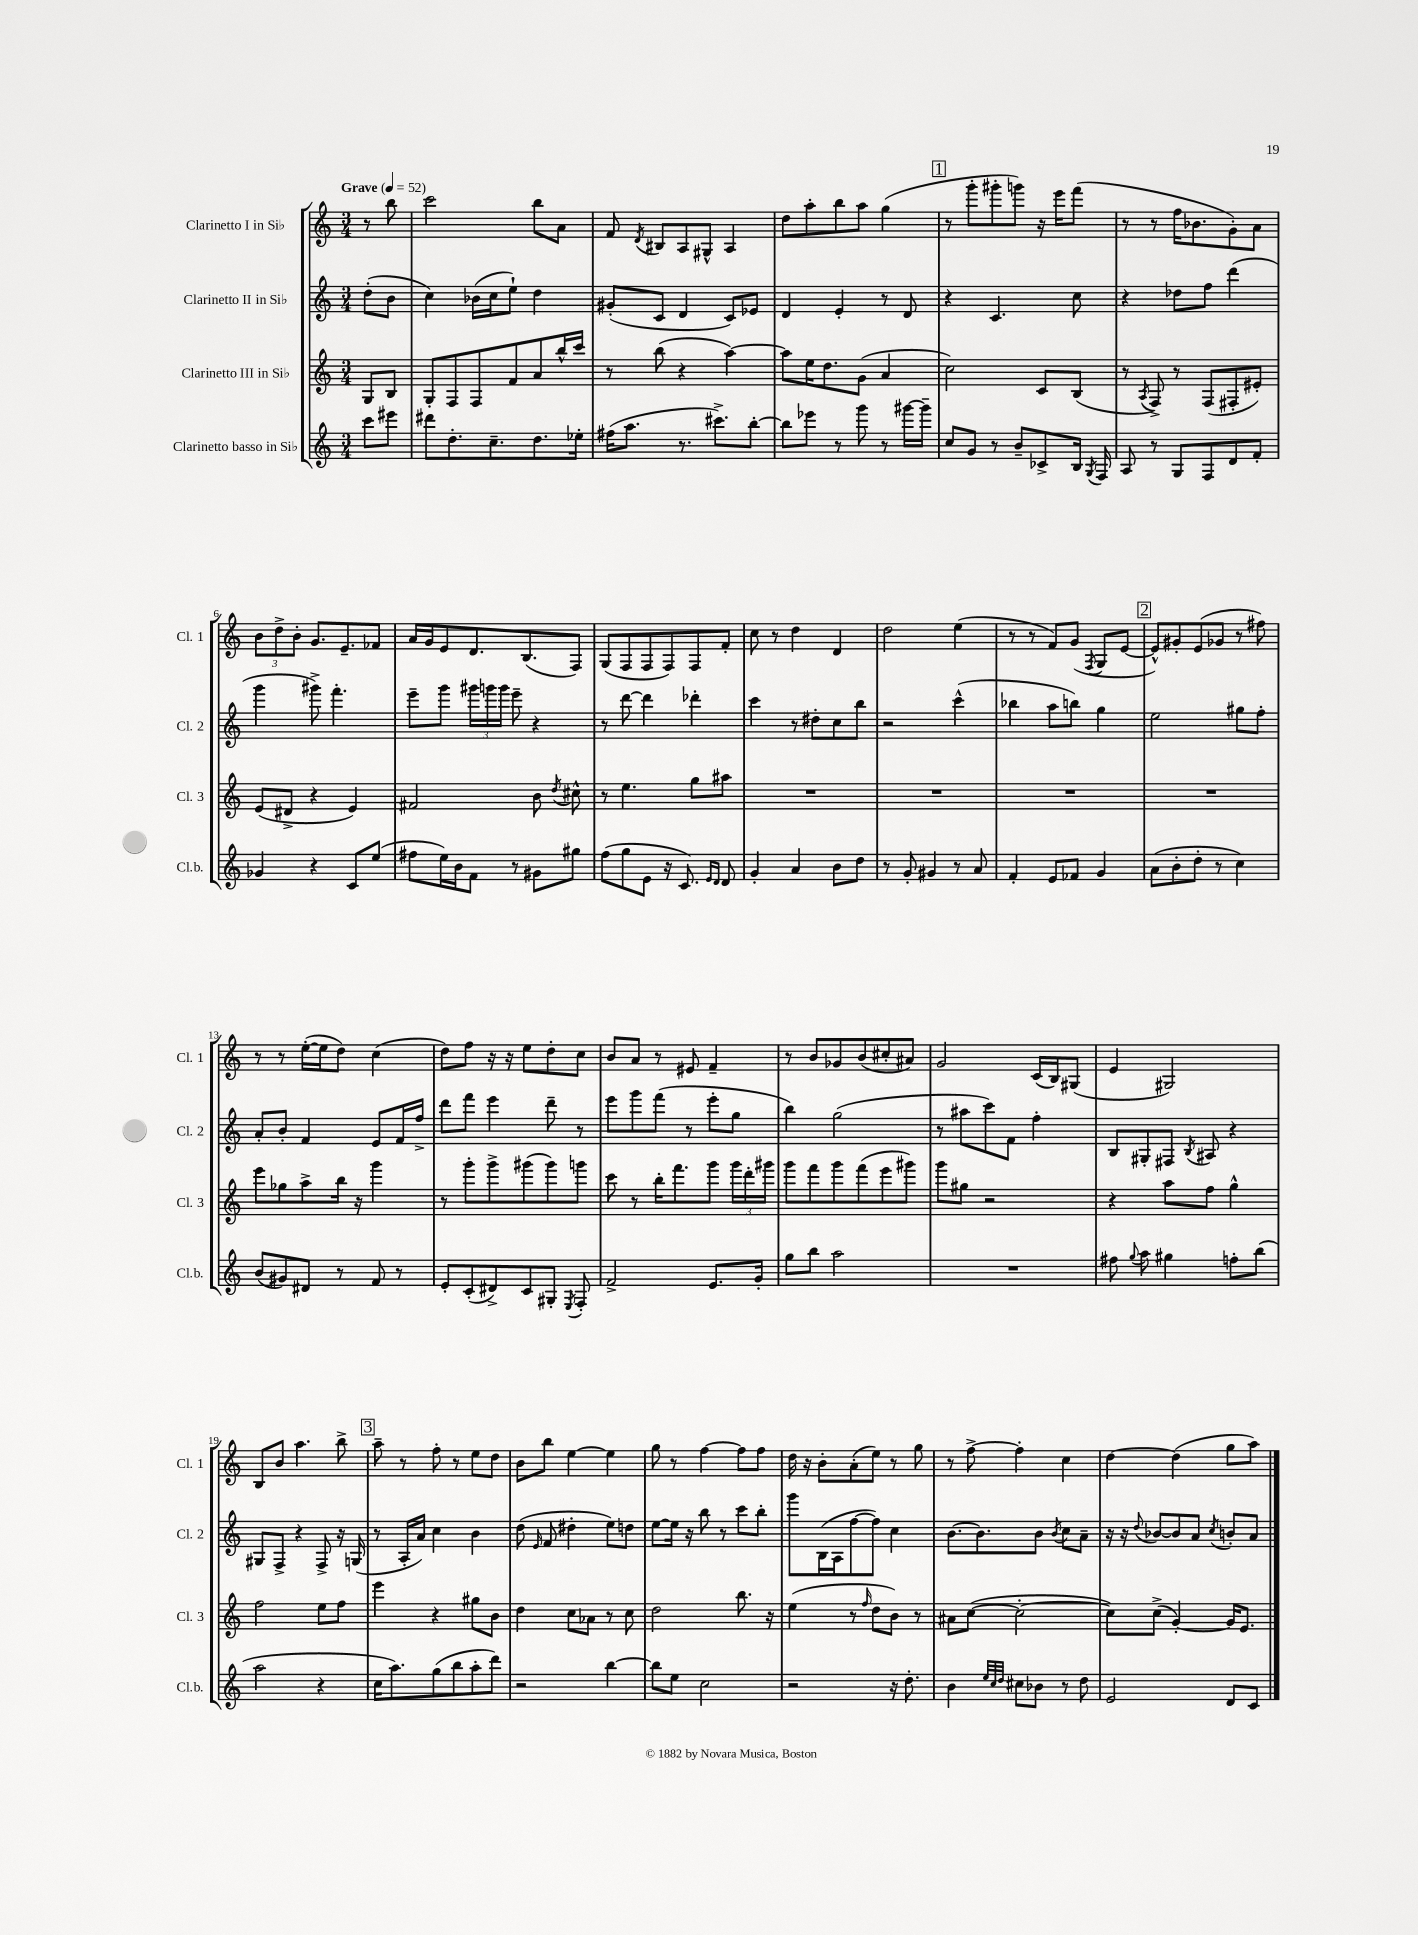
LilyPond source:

<<
\new StaffGroup <<
\new Staff = "s0" \with { instrumentName = "Clarinetto I in Sib" shortInstrumentName = "Cl. 1" } {
    \clef treble \key c \major \numericTimeSignature \time 3/4 \partial 4 \tempo "Grave" 4 = 52
    \autoBeamOff r8 b''8 |
    c'''2 b''8[ a'8] |
    f'8 \acciaccatura { d'8 } bis8[ a8 gis8]-^ a4 |
    d''8[ a''8-. b''8 a''8] g''4( |
    \mark \markup { \box "1" } r8 g'''8[-. gis'''8-. g'''8]) r16 e'''16[ f'''8]( |
    r8 r8 f''16[ bes'8. g'8-.) a'8] |
    \tuplet 3/2 { b'8[ d''8-> b'8]-. } g'8.[ e'8.-- fes'8] |
    a'16[ g'16 e'8 d'8. b8.( f8]) |
    g8[( f8 f8 f8) f8 f'8]-. |
    c''8 r8 d''4 d'4 |
    d''2 e''4( |
    r8 r8 f'8[) g'8]( \acciaccatura { f8 } g8[ e'8]~ |
    \mark \markup { \box "2" } e'8[-^) gis'8-. e'8( ges'8] r8 fis''8) |
    r8 r8 e''16[~-.( e''16 d''8]) c''4( |
    d''8[) f''8] r16 r16 e''8[ d''8-. c''8] |
    b'8[ a'8] r8 eis'8 f'4-- |
    r8 b'8[ ges'8 b'8( cis''8-. ais'8]) |
    g'2 c'16[( b16) gis8]( |
    e'4 gis2) |
    b8[ b'8] a''4. b''8-> |
    \mark \markup { \box "3" } a''8-- r8 f''8-. r8 e''8[ d''8] |
    b'8[ b''8] e''4~ e''4 |
    g''8 r8 f''4~ f''8[ f''8] |
    d''16 r16 b'8[-. a'8-.( e''8]) r8 g''8 |
    r8 f''8~-> f''4-. c''4 |
    d''4~ d''4( g''8[ a''8]) \bar "|." |
}
\new Staff = "s1" \with { instrumentName = "Clarinetto II in Sib" shortInstrumentName = "Cl. 2" } {
    \clef treble \key c \major \numericTimeSignature \time 3/4 \partial 4
    \autoBeamOff d''8[-.( b'8] |
    c''4) bes'16[( c''16 e''8]-!) d''4 |
    gis'8[-.( c'8] d'4 c'8[) ees'8] |
    d'4 e'4-. r8 d'8 |
    \mark \markup { \box "1" } r4 c'4. c''8 |
    r4 des''8[ f''8] d'''4( |
    g'''4 gis'''8->) f'''4.-. |
    e'''8[-- g'''8] \tuplet 3/2 { gis'''16[ g'''16 g'''16] } e'''8-- r4 |
    r8 d'''8~ d'''4 des'''4-. |
    c'''4 r8 dis''8[-. c''8 b''8] |
    r2 c'''4-^( |
    bes''4 a''8[ b''8]) g''4 |
    \mark \markup { \box "2" } e''2 gis''8[ f''8]-. |
    a'8[-. b'8]-. f'4 e'8[ f'16 f''16]-> |
    d'''8[ f'''8] e'''4 d'''8-- r8 |
    e'''8[ g'''8 f'''8]( r8 e'''8[-. g''8] |
    b''4) g''2( |
    r8 ais''8[ c'''8) f'8] f''4-. |
    b8[ gis8-. fis8] \acciaccatura { b8 } ais8 r4 |
    gis8[ f8]-> r4 f8-> r16 g16( |
    \mark \markup { \box "3" } r8 a16[-. a'16]) c''4 b'4 |
    d''8( \grace { e'16 } f'8 dis''4-. e''8[) d''8] |
    e''8[~ e''16] r16 b''8 r8 c'''8[ b''8]-. |
    g'''8[ b16( a16 f''8~ f''8]) c''4 |
    b'8.[~ b'8. b'8] \acciaccatura { b'8 } c''8[ a'8]-- |
    r16 r16 \appoggiatura { d''8 } bes'8[~ bes'8 a'8] \acciaccatura { c''8 } b'8[-. a'8] \bar "|." |
}
\new Staff = "s2" \with { instrumentName = "Clarinetto III in Sib" shortInstrumentName = "Cl. 3" } {
    \clef treble \key c \major \numericTimeSignature \time 3/4 \partial 4
    \autoBeamOff g8[ b8] |
    g8[-. f8 f8 f'8 a'8 b''16-^ c'''16] |
    r8 b''8( r4 a''4~) |
    a''8[ e''16 d''8. g'8]( a'4 |
    \mark \markup { \box "1" } c''2) c'8[ b8]( |
    r8 \acciaccatura { a8 } f8->) r8 f8[( fis8-. eis'8]-.) |
    e'8[( dis'8]-> r4 e'4) |
    fis'2 b'8 \acciaccatura { d''8 } cis''8-^ |
    r8 e''4. g''8[ ais''8] |
    R2. |
    R2. |
    R2. |
    \mark \markup { \box "2" } R2. |
    e'''8[ ges''8 a''8-> b''16] r16 g'''4 |
    r8 g'''8[-. g'''8-> gis'''8( gis'''8) g'''8] |
    c'''8 r8 b''16[-. f'''8. g'''8] \tuplet 3/2 { g'''16[ d'''16-. gis'''16] } |
    g'''8[ f'''8 g'''8 f'''8( e'''8 gis'''8]) |
    g'''8[ gis''8] r2 |
    r4 a''8[ f''8] g''4-^ |
    f''2 e''8[ f''8] |
    \mark \markup { \box "3" } e'''4 r4 gis''8[ b'8] |
    d''4 c''8[ aes'8] r8 c''8 |
    d''2 b''8. r16 |
    e''4( r8 \grace { f''16 } d''8[ b'8]) r8 |
    ais'8[ c''8]~( c''2~-. |
    c''8[) c''8]->( g'4~-.) g'16[ e'8.] \bar "|." |
}
\new Staff = "s3" \with { instrumentName = "Clarinetto basso in Sib" shortInstrumentName = "Cl.b." } {
    \clef treble \key c \major \numericTimeSignature \time 3/4 \partial 4
    \autoBeamOff c'''8[ eis'''8] |
    dis'''8[ d''8.-. c''8.-- d''8. ees''16]-. |
    fis''16[( a''8.] r8. cis'''8.[->) b''8]~-. |
    b''8[ ees'''8] r8 g'''8 r8 gis'''16[~ gis'''16]-- |
    \mark \markup { \box "1" } c''8[ g'8] r8 b'8[-- ces'8-> b16] \acciaccatura { g8 } f16 |
    a8 r8 g8[ f8 d'8 f'8]-. |
    ges'4 r4 c'8[ e''8]( |
    fis''8[ e''16) b'16 f'8] r8 gis'8[ gis''8] |
    f''8[( g''8 e'8] r16 c'8.) \grace { e'16[ d'16] } d'8 |
    g'4-. a'4 b'8[ d''8] |
    r8 g'8-. gis'4 r8 a'8 |
    f'4-. e'8[ fes'8] g'4 |
    \mark \markup { \box "2" } a'8[( b'8-. d''8]-. r8 c''4) |
    b'8[( gis'8) dis'8] r8 f'8 r8 |
    e'8[-. c'8-.( dis'8->) c'8 gis8]-. \acciaccatura { e8 } f8-. |
    f'2-> e'8.[ g'16]-. |
    g''8[ b''8] a''2 |
    R2. |
    fis''8 \appoggiatura { g''8 } a''8 gis''4 f''8[-. b''8]( |
    a''2 r4 |
    \mark \markup { \box "3" } c''16[ a''8.) g''8( b''8 a''8-. d'''8]) |
    r2 b''4~ |
    b''8[ e''8] c''2 |
    r2 r16 d''8.-. |
    b'4 \grace { e''32[ c''32 d''32] } cis''8[ bes'8] r8 d''8 |
    e'2 d'8[ c'8] \bar "|." |
}
>>
>>
